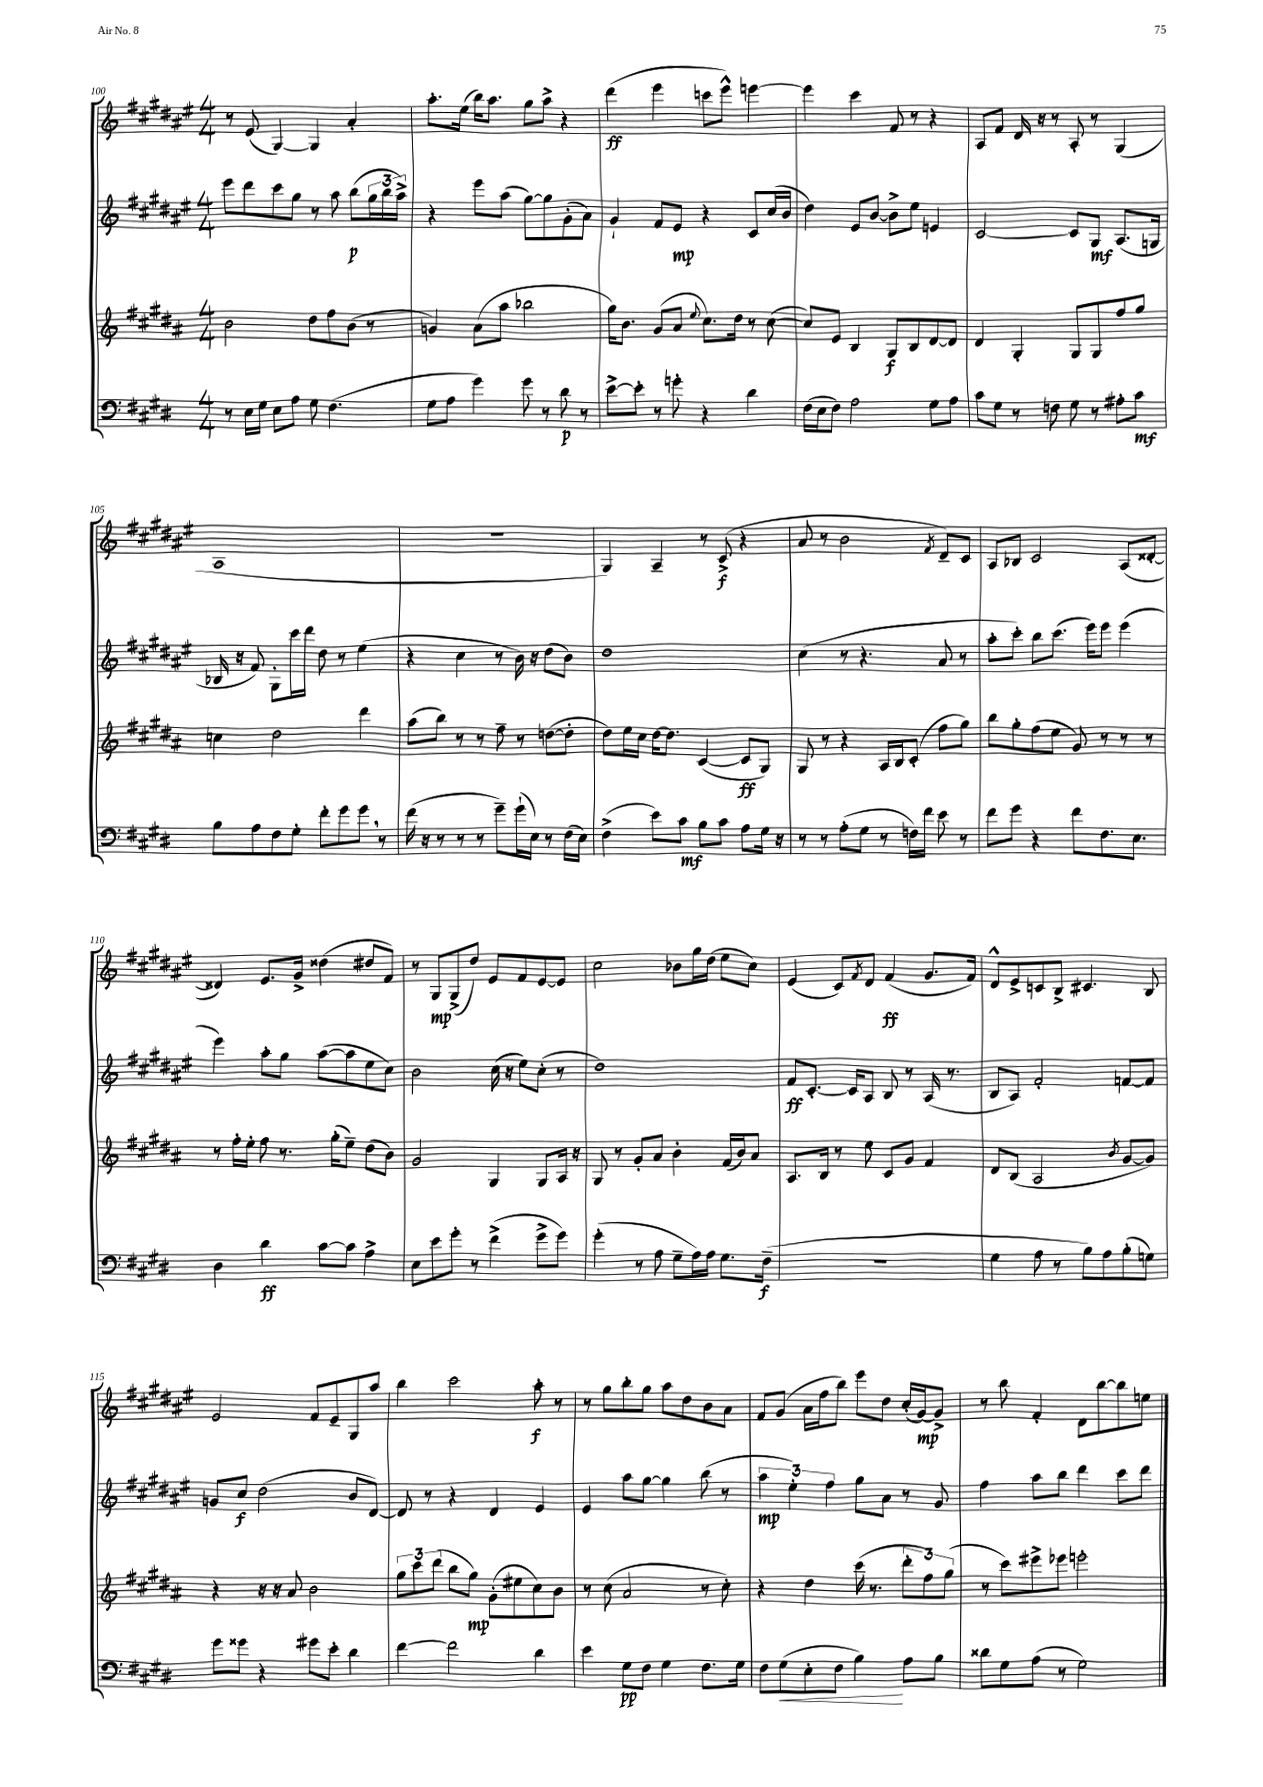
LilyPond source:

<<
\new StaffGroup <<
\new Staff = "s0" {
    \clef treble \key fis \major \numericTimeSignature \time 4/4
    r8 eis'8( gis4~) gis4 ais'4-. |
    ais''8.-. eis''16( b''16) ais''8. gis''8 ais''8-> r4 |
    dis'''4\ff( eis'''4 c'''8 eis'''8-^) e'''4~ |
    e'''4 cis'''4 fis'8 r8 r4 |
    ais8 fis'8 dis'16 r16 r8 ais8-. r8 gis4( |
    ais1 |
    R1 |
    gis4) ais4-- r8 cis'8->\f( r4 |
    ais'8 r8 b'2 \acciaccatura { fis'8 } dis'8--) cis'8 |
    ais8 bes8 cis'2 ais8( disis'8~-. |
    disis'4) eis'8. gis'16-> disis''4( dis''8 fis'8) |
    r8 gis8\mp gis8->( dis''8) eis'8 fis'8 eis'8~ eis'8 |
    cis''2 bes'8 gis''16 dis''16( eis''8 cis''8) |
    eis'4( cis'8) \acciaccatura { fis'8 } dis'8 fis'4\ff( gis'8. fis'16) |
    dis'8-^ eis'8-> c'8 b8-> cis'4. b8 |
    eis'2 fis'8 eis'8-- gis8 ais''8 |
    b''4 cis'''2 ais''8-.\f r8 |
    r8 gis''8 b''8-. gis''8 ais''8 dis''8 b'8 ais'8 |
    fis'8 gis'8( ais'16 fis''16 b''8) eis'''8 dis''8 cis''16-.( gis'16~\mp) gis'8-> |
    r8 b''8 fis'4-. dis'8 b''8~ b''8 e''8 \bar "|." |
}
\new Staff = "s1" {
    \clef treble \key fis \major \numericTimeSignature \time 4/4
    eis'''8 dis'''8 cis'''8 gis''8 r8 ais''8 b''8\p( \tuplet 3/2 { gis''16 b''16 ais''16->) } |
    r4 eis'''8 ais''8( gis''8~) gis''8 gis'8-.( ais'8) |
    gis'4-! fis'8 eis'8\mp r4 cis'8 cis''16( b'16 |
    dis''4) eis'8 b'8~ b'8-> eis''8 e'4 |
    cis'2~ cis'8 gis8\mf ais8.( g16 |
    bes16 r16 fis'8) gis8-. cis'''16 dis'''16 dis''8 r8 eis''4( |
    r4 cis''4 r8 b'16) r16 dis''8( b'8) |
    dis''1 |
    cis''4( r8 r4. ais'8 r8 |
    ais''8-. cis'''8-.) b''8 cis'''8.( eis'''16) eis'''8 eis'''4( |
    eis'''4) ais''8-. gis''8 ais''8~( ais''8 eis''8 cis''8) |
    b'2 cis''16( r16 eis''8) cis''8-.( r8 |
    dis''1) |
    fis'8\ff cis'8.~-. cis'16 ais8 b8 r8 ais16( r8. |
    b8 ais8) fis'2-. f'8~ f'8 |
    g'8 cis''8\f dis''2( b'8 dis'8~) |
    dis'8 r8 r4 dis'4 eis'4 |
    eis'4 ais''8 gis''8~ gis''4 b''8( r8 |
    \tuplet 3/2 { ais''4\mp eis''4-.) fis''4 } gis''8 ais'8 r8 gis'8 |
    fis''4 ais''8 b''8 dis'''4 cis'''8 dis'''8 \bar "|." |
}
\new Staff = "s2" {
    \clef treble \key b \major \numericTimeSignature \time 4/4
    b'2 dis''8 fis''8 b'8( r8 |
    g'4) ais'8( ais''8 bes''2 |
    gis''16) b'8. gis'8( ais'8 \appoggiatura { e''8 } cis''8.) dis''16 r8 cis''8~( |
    cis''8) e'8 b4 gis8\f b8 dis'8~ dis'8 |
    dis'4 gis4-. gis8 gis8 fis''8 gis''8 |
    c''4 dis''2 dis'''4 |
    ais''8( b''8) r8 r8 fis''8-- r8 d''8~( d''8-. |
    dis''8) e''16 cis''16 dis''16~ dis''8. cis'4~( cis'8\ff gis8) |
    gis8 r8 r4 ais16 b16 cis'8-.( fis''8 gis''8) |
    b''8 gis''8-. fis''8( e''8 gis'8) r8 r8 r8 |
    r8 fis''16-. e''16-. fis''8 r8. gis''16-.( e''8--) dis''8( b'8) |
    gis'2 gis4 gis8 ais16 r16 |
    gis8 r8 gis'8-. ais'8 b'4-. fis'16( b'16) ais'8 |
    ais8. b16 r8 e''8 cis'8 gis'8 fis'4 |
    dis'8 b8( ais2 \acciaccatura { b'8 } gis'8~ gis'8) |
    r4 r16 r16 ais'8 b'2 |
    \tuplet 3/2 { gis''8 cis'''8 dis'''8( } b''8 gis''8\mp) gis'8-.( eis''8 cis''8) b'8 |
    r8 cis''8( ais'2 r8 cis''8-.) |
    r4 dis''4 cis'''16( r8. \tuplet 3/2 { dis'''8-. fis''8) gis''8( } |
    r8 cis'''8) eis'''8-> ees'''8 e'''2-. \bar "|." |
}
\new Staff = "s3" {
    \clef bass \key e \major \numericTimeSignature \time 4/4
    r8 e16 gis16 e8 a8 gis8 fis4.( |
    gis8 a8 gis'4) gis'8 r8 dis'8\p r8 |
    e'8~-> e'8-. r8 g'8-. r4 dis'4 |
    fis16( e16 fis8) a2 gis8 a8 |
    cis'8 gis8 r8 f8 gis8 r8 ais8-. cis'8\mf |
    b8 a8 fis8 gis8-. fis'8-. gis'8 gis'8 \breathe r8 |
    fis'16( r16 r8 r8 r8 gis'8--) gis'16-!( e16) r8 fis16( e16) |
    fis4->( e'8) cis'8\mf b8 cis'8 a8 gis16 r16 |
    r8 r8 a8-.( gis8 r8 f16) fis'16 e'8 r8 |
    fis'8 gis'8 r4 fis'8 fis8. e8. |
    dis4 dis'4\ff cis'8~ cis'8 a4-> |
    e8 e'8 gis'8-. r8 fis'4->( gis'8-> gis'8) |
    gis'4-.( r8 a8 gis8-- a16) a16 gis8. fis16--\f( |
    R1 |
    gis4 a8 r8 b8) a8 b8-.( g8) |
    gis'8 gisis'8 r4 gis'8 e'8-. dis'4 |
    fis'4~ fis'2 dis'4 |
    e'4 gis8\pp fis8 gis4 fis8. gis16 |
    fis8 gis8\<( e8-. fis8 b4\!) a8 b8 |
    disis'8 gis8 a8( r8 gis2) \bar "|." |
}
>>
>>
\layout { \context { \Score currentBarNumber = #100 } }
